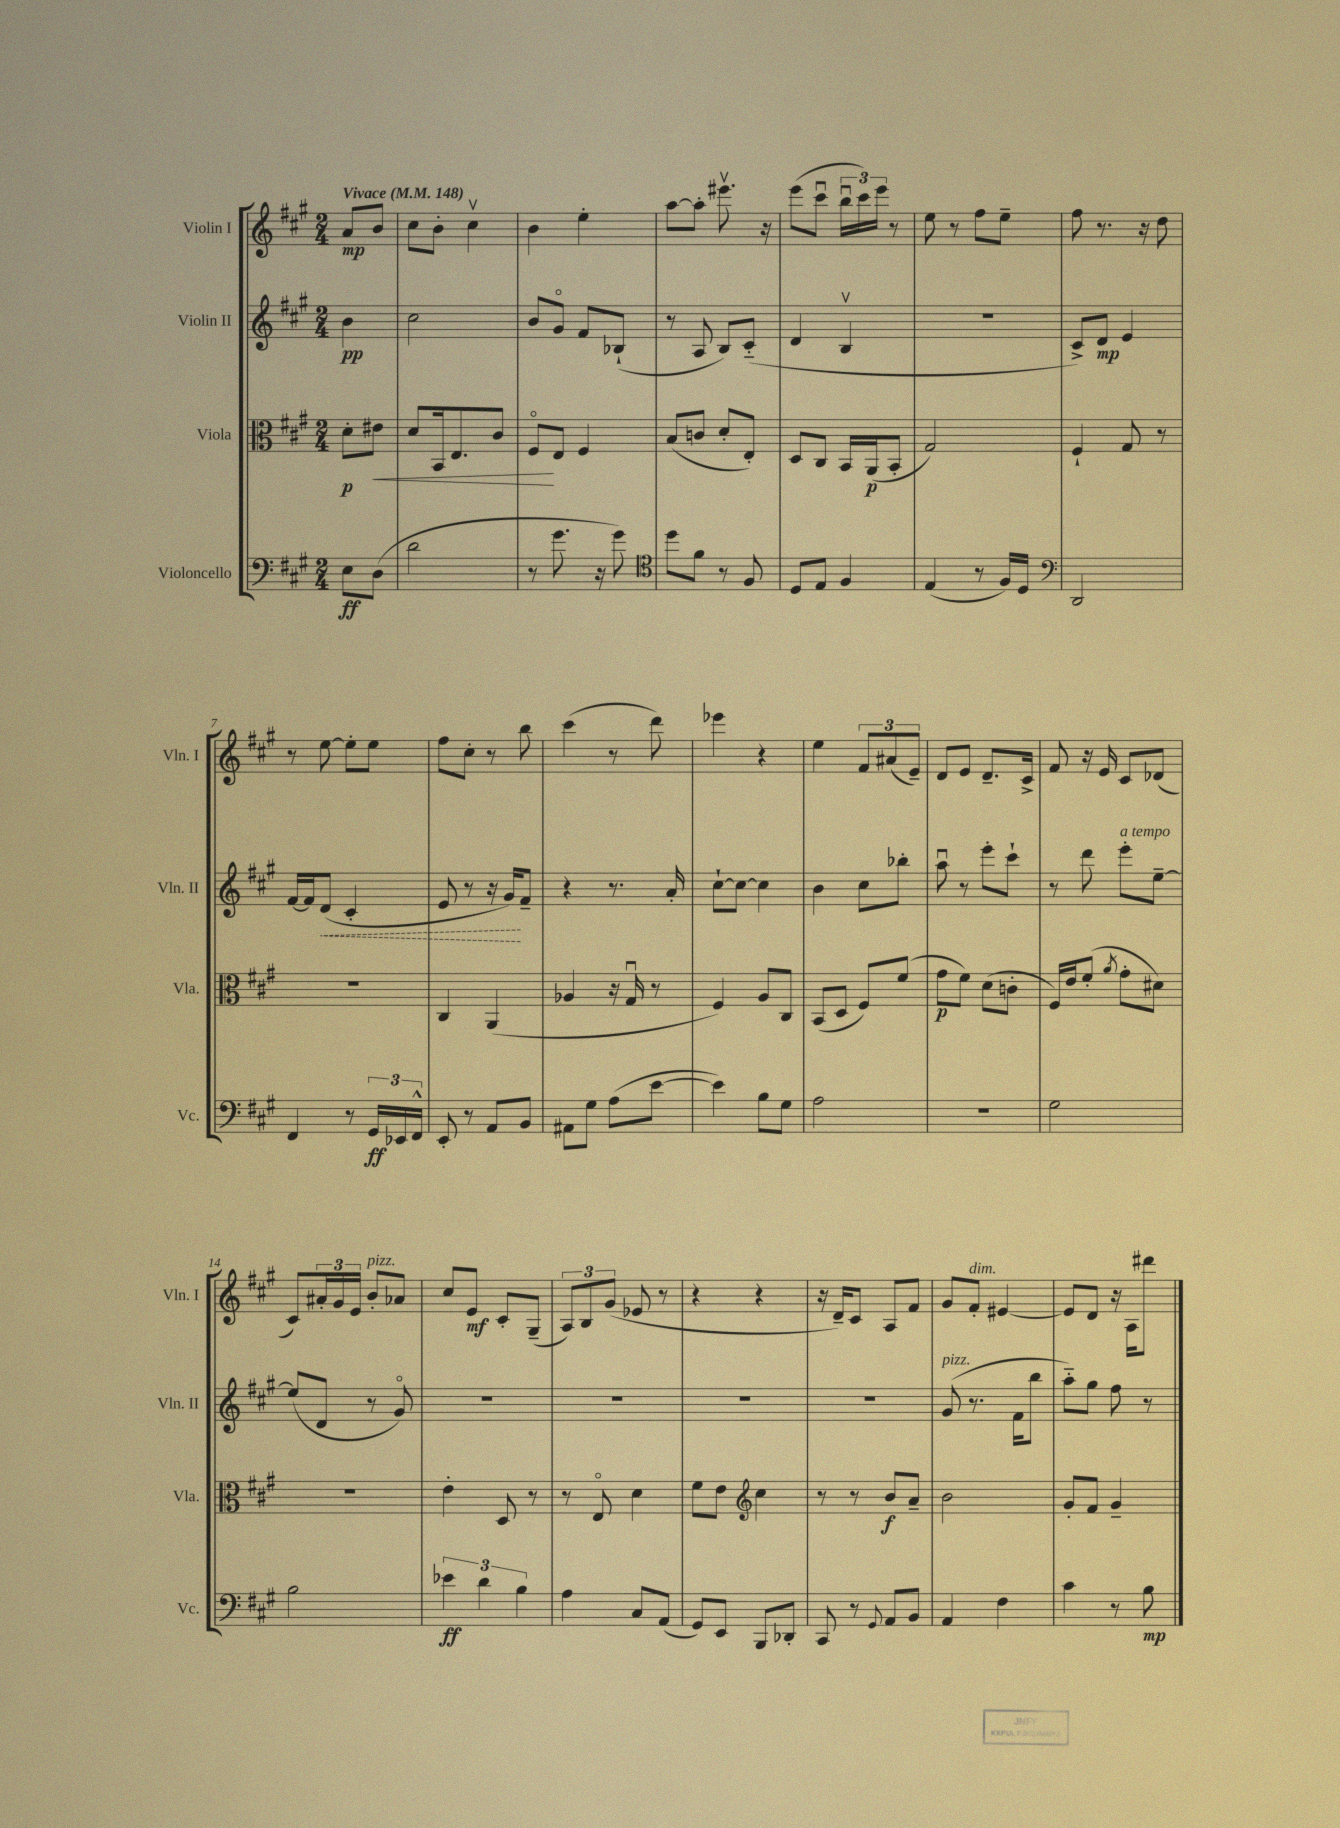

**kern	**kern	**kern	**kern
*staff4	*staff3	*staff2	*staff1
*clefF4	*clefC3	*clefG2	*clefG2
*k[f#c#g#]	*k[f#c#g#]	*k[f#c#g#]	*k[f#c#g#]
*M2/4	*M2/4	*M2/4	*M2/4
*MM148	*MM148	*MM148	*MM148
8E	8d'	4b	8a
(8D	8e#	.	8b
=	=	=	=
2d	8d	2cc#	8cc#
.	16BB	.	8b'
.	8.E	.	.
.	.	.	4cc#v
.	8c#	.	.
=	=	=	=
8r	8F#o	8b	4b
8.g#	8E	8g#o	.
.	4F#	8f#	4ee'
16r	.	.	.
8g#)	.	(8B-`	.
=	=	=	=
*clefC4	*	*	*
8dd	(8B	8r	[8aa
8f#	8c	8A	8aa']
8r	8d'	8B)	8.eee#v
8F#	8E')	(8c#'~	.
.	.	.	16r
=	=	=	=
8D	8D	4d	(8eee
8E	8C#	.	8ccc#u
4F#	16BB	4Bv	24bbu
.	.	.	24ccc#)
.	(16AA	.	.
.	.	.	24eee
.	8BB'	.	8r
=	=	=	=
(4E	2G#)	2r	8ee
.	.	.	8r
8r	.	.	8ff#
16F#)	.	.	8ee~
16D	.	.	.
=	=	=	=
*clefF4	*	*	*
2DD	4F#`	8c#^)	8ff#
.	.	8d	8.r
.	8G#	4e	.
.	.	.	16r
.	8r	.	8dd
=	=	=	=
4FF#	2r	[16f#	8r
.	.	16f#]	.
.	.	(8d	[8ee
8r	.	4c#'	8ee']
24GG#	.	.	8ee
24EE-	.	.	.
24FF#^^	.	.	.
=	=	=	=
8EE'	4C#	8e	8ff#
8r	.	8r	8cc#'
8AA	(4AA	16r	8r
.	.	16g#)	.
8BB	.	8f#~	8bb
=	=	=	=
8AA#	4A-	4r	(4ccc#
8G#	.	.	.
(8A	16r	8.r	8r
.	16G#u	.	.
[8e	8r	.	8ddd)
.	.	16a'	.
=	=	=	=
4e])	4F#)	[8cc#`	4eee-
.	.	8cc#_	.
8B	8A	4cc#]	4r
8G#	8C#	.	.
=	=	=	=
2A	(8BB	4b	4ee
.	8D	.	.
.	8F#)	8cc#	12f#
.	.	.	(12a#
.	(8f#	8bb-'	.
.	.	.	12e~)
=	=	=	=
2r	8g#	8aau	8d
.	8f#)	8r	8e
.	(8d	8eee'	8.d~
.	8c'	8ccc#`	.
.	.	.	16c#^
=	=	=	=
2G#	16F#)	8r	8f#
.	16e	.	.
.	(8f#'	8ddd	16r
.	.	.	16e
.	8qa	.	.
.	8g#'	8eee'	8c#
.	8d#)	[8ee~	(8d-
=	=	=	=
2B	2r	(8ee]	8c#)
.	.	8d	24a#'
.	.	.	24g#
.	.	.	24e
.	.	8r	8b'
.	.	8g#o)	8a-
=	=	=	=
6e-	4e'	2r	8cc#
.	.	.	8e
6d	.	.	.
.	8D	.	8c#'
6B	.	.	.
.	8r	.	(8G#~
=	=	=	=
4A	8r	2r	12A)
.	.	.	12B
.	8Eo	.	.
.	.	.	(12g#
8C#	4d	.	8e-
(8AA	.	.	8r
=	=	=	=
8GG#)	8f#	2r	4r
8EE	8e	.	.
*	*clefG2	*	*
8BBB	4cc#	.	4r
8DD-'	.	.	.
=	=	=	=
8CC#	8r	2r	16r
.	.	.	16d~)
8r	8r	.	8c#
8qqGG#	.	.	.
8AA	8b	.	8A
8BB	8a~	.	8f#
=	=	=	=
4AA	2b	(8g#	8g#
.	.	8.r	8f#'
4F#	.	.	[4e#
.	.	16f#	.
.	.	8bb	.
=	=	=	=
4c#	8g#'	8aa'~)	8e#]
.	8f#	8gg#	8d
8r	4g#~	8ff#	16r
.	.	.	16A
8B	.	8r	8ddd#
==	==	==	==
*-	*-	*-	*-
